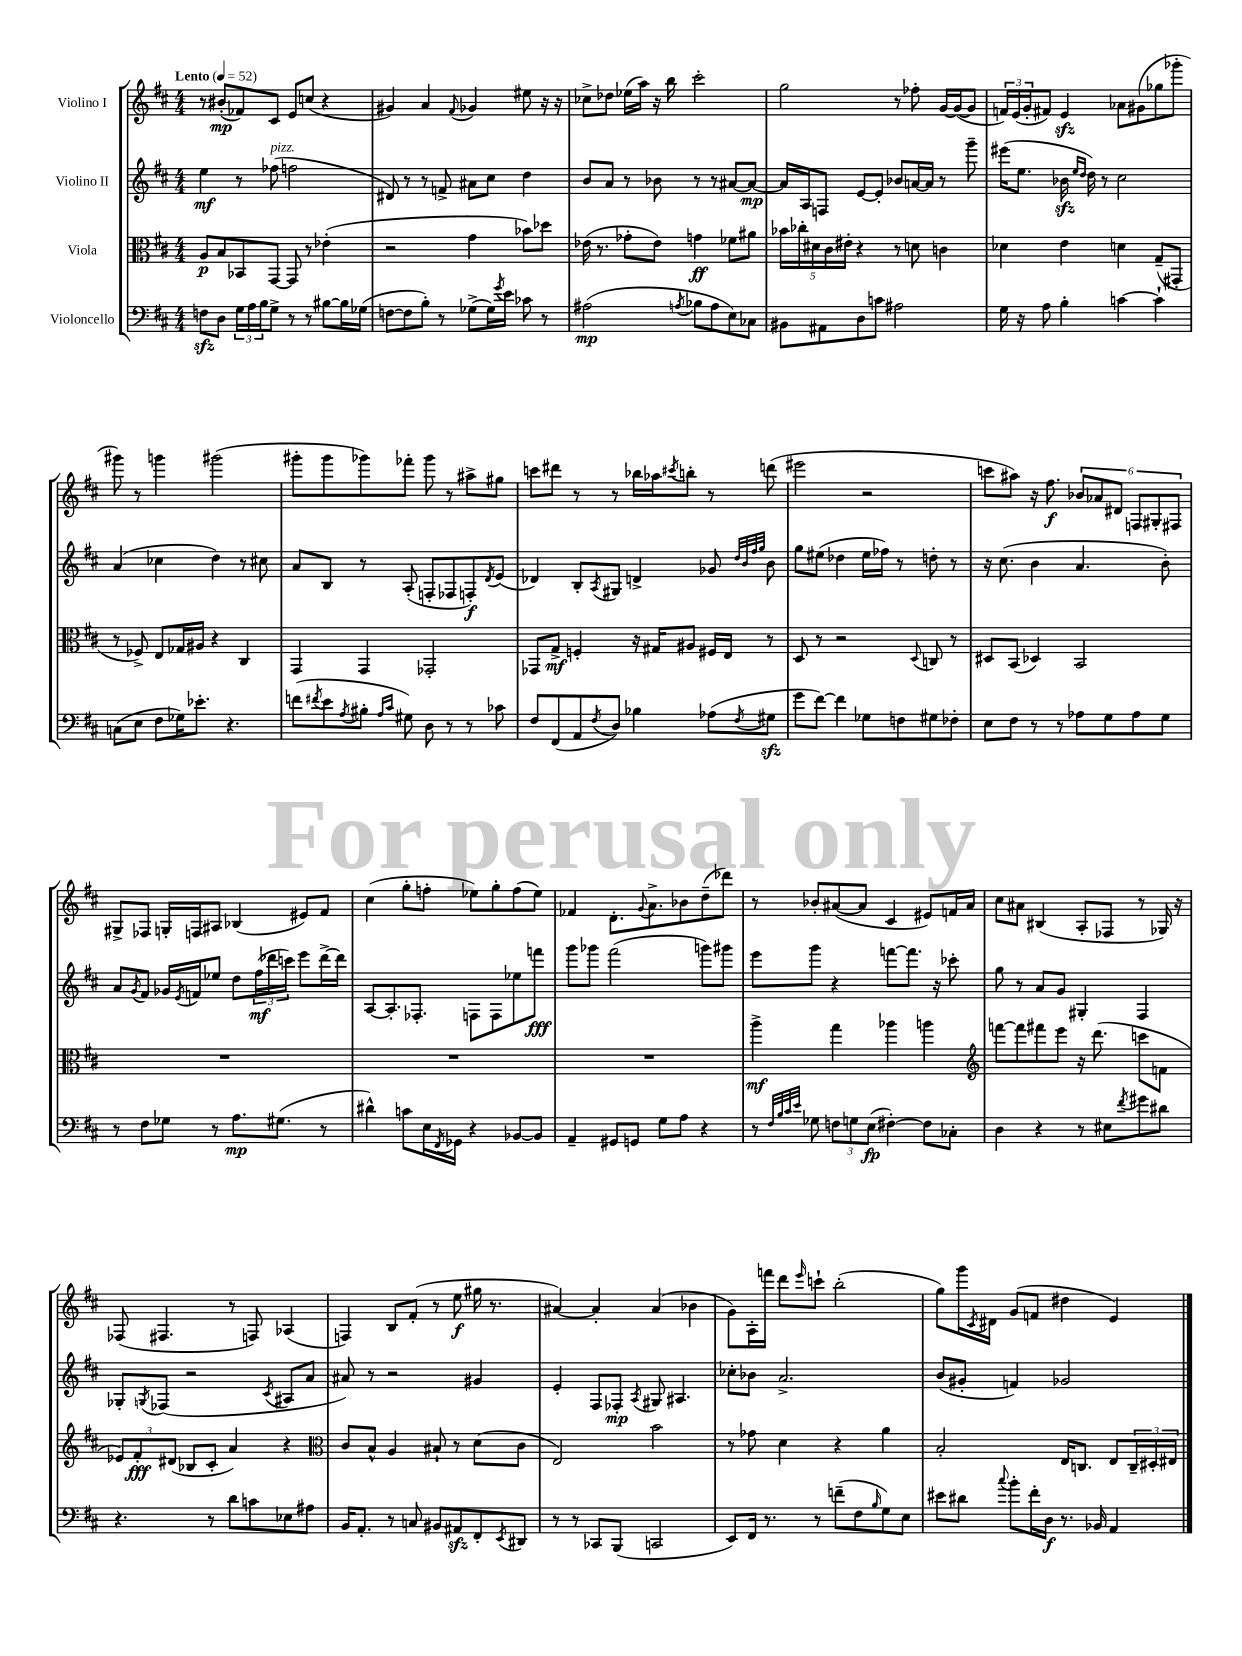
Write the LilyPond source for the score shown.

<<
\new StaffGroup <<
\new Staff = "s0" \with { instrumentName = "Violino I" } {
    \clef treble \key d \major \numericTimeSignature \time 4/4 \tempo "Lento" 4 = 52
    r8 bis'8-.\mp( fes'8) cis'8 e'8 c''8( r4 |
    gis'4) a'4 \appoggiatura { fis'8 } ges'4 eis''8 r16 r16 |
    ces''8-> des''8 ees''16( a''16) r16 b''16 cis'''2-. |
    g''2 r8 fes''8-. g'16~ g'16~( g'8 |
    \tuplet 3/2 { f'16) e'16( g'16-. } fis'8) e'4\sfz aes'8 gis'8( ges''8 ges'''8-. |
    gis'''8) r8 g'''4 gis'''2( |
    gis'''8-. gis'''8 ges'''8) fes'''8-. ges'''8 r8 ais''8-> gis''8 |
    c'''8 dis'''8 r8 r8 bes''16 aes''16 \acciaccatura { cis'''8 } b''8-. r8 d'''8( |
    eis'''2 r2 |
    c'''8 ais''8) r16 fis''8.\f \tuplet 6/4 { bes'8 aes'8 dis'8 f8 gis8-. fis8 } |
    gis8-> fes8 g16-. f16 ais8 bes4( eis'8) fis'8 |
    cis''4( g''8-. f''8-. ees''8) g''8-. f''8( ees''8) |
    fes'4 d'8.-. \appoggiatura { g'8 } a'8.-> bes'8 d''8--( des'''8) |
    r8 bes'8-. ais'8~( ais'8 cis'4 eis'8) f'16 ais'16 |
    cis''8 ais'8 bis4( a8-. fes8 r8 ges16) r16 |
    fes8( fis4. r8 f8) aes4( |
    f4) b8 fis'8-.( r8 e''8\f gis''16 r8. |
    ais'4~) ais'4-. ais'4( bes'4 |
    g'8) a16-. f'''16 d'''8 \grace { e'''16 } c'''8-! b''2-.( |
    g''8) g'''16 \acciaccatura { cis'8 } dis'16 g'8( f'8 dis''4 e'4) \bar "|." |
}
\new Staff = "s1" \with { instrumentName = "Violino II" } {
    \clef treble \key d \major \numericTimeSignature \time 4/4
    e''4\mf r8 fes''8^\markup { \italic "pizz." }( f''2 |
    dis'8) r8 r8 f'8-> ais'8 cis''8 d''4 |
    b'8 a'8 r8 bes'8 r8 r8 ais'8~ ais'8~\mp |
    ais'16 a16 f8 e'8~ e'8-. bes'8 a'16~ a'16 r8 g'''8-- |
    eis'''16( e''8. bes'16\sfz \grace { e''16 d''16 } d''16) r8 cis''2 |
    a'4( ces''4 d''4) r8 cis''8 |
    a'8 b8 r8 a8-.( f8-. fes8 f8-.\f) \acciaccatura { d'8 } e'8( |
    des'4) b8-. \acciaccatura { a8 } gis8 d'4-> ges'8 \grace { d''32 b'32 fis''32 g''32 } b'8 |
    g''8 eis''8( des''4 eis''16 fes''16) r8 d''8-. r8 |
    r16 cis''8.( b'4 a'4. b'8-.) |
    a'8 \acciaccatura { g'8 } fis'8 ges'16 \acciaccatura { e'8 } f'16 ees''8 d''8 \tuplet 3/2 { fis''16\mf( des'''16 c'''16) } e'''8 des'''16~-> des'''16 |
    a8~ a8.-. fes8.-. f8 f8 ees''8 f'''8\fff |
    g'''8 ges'''8 fis'''2( g'''8) gis'''8 |
    e'''8 g'''8 r4 f'''8~ f'''8. r16 ces'''8-. |
    g''8 r8 a'8 g'8 gis4-. fis4 |
    ges8-. \acciaccatura { g8 } fes8( r2 \acciaccatura { cis'8 } ais8 a'8 |
    ais'8) r8 r2 gis'4 |
    e'4-. fis8 fes8-.\mp \acciaccatura { a8 } gis8 ais4. |
    ces''8-. bes'8 a'2.-> |
    b'8( gis'8-. f'4) ges'2 \bar "|." |
}
\new Staff = "s2" \with { instrumentName = "Viola" } {
    \clef alto \key d \major \numericTimeSignature \time 4/4
    a8\p b8 bes,8 g,8~ g,8 r8 ees'4-.( |
    r2 g'4 bes'8) des''8 |
    ees'16( r8. ges'8-. ees'8) g'4\ff fes'8 ais'8 |
    \tuplet 5/4 { bes'16 ces''16-. dis'16 cis'16 eis'16-. } r4 r8 d'8 c'4 |
    des'4 e'4 d'4 g8--( gis,8-. |
    r8 fes8->) e8 ges16 ais16 r4 cis4 |
    g,4 g,4 ges,2-. |
    ges,8 g8->\mf f4-. r16 gis16 ais8 fis16 e16 r8 |
    d8 r8 r2 \appoggiatura { d8 } c8 r8 |
    dis8 b,8( des4) b,2 |
    R1 |
    R1 |
    R1 |
    a''4->\mf g''4 aes''4 a''4 |
    \clef treble f'''8~ f'''8 fis'''8 e'''8 r16 d'''8.( c'''8 f'8 |
    \tuplet 3/2 { ees'8) fis'8-.\fff dis'8( } bes8 cis'8-. a'4) r4 |
    \clef alto cis'8 b8-^ a4 bis8-! r8 d'8( cis'8 |
    e2) b'2 |
    r8 ges'8 d'4 r4 a'4 |
    b2-. e16 c8. e8 \tuplet 3/2 { c16-- dis16-. eis16 } \bar "|." |
}
\new Staff = "s3" \with { instrumentName = "Violoncello" } {
    \clef bass \key d \major \numericTimeSignature \time 4/4
    f8\sfz d8 \tuplet 3/2 { g16 a16 b16 } g8-> r8 r8 bis8~ bis16 ges16( |
    f8~ f8 b8-.) r8 ges8->( ges16) \acciaccatura { g'8 } e'16 ces'8 r8 |
    ais2\mp( \acciaccatura { a8 } bes8 a8 e8) ces8 |
    bis,8 ais,8 d8 c'8 ais2 |
    g16 r16 a8 b4-. c'4~ c'4-! |
    c8( e8 fis8 ges16) ees'8.-. r4. |
    f'8( \acciaccatura { fis'8 } e'8 \acciaccatura { a8 } bis8-. \grace { a16 cis'16 } gis8) d8 r8 r8 ces'8 |
    fis8 fis,8( a,8 \acciaccatura { fis8 } d8) bes4 aes8( \acciaccatura { fis8 } gis8\sfz |
    g'8 fis'8~) fis'4 ges8 f8 gis8 fes8-. |
    e8 fis8 r8 r8 aes8 g8 aes8 g8 |
    r8 fis8 ges8 r8 a8.\mp gis8.( r8 |
    dis'4-^) c'8 e16 \acciaccatura { fis,8 } ges,16 r4 bes,8~ bes,8 |
    a,4-- gis,8 g,8 g8 a8 r4 |
    r8 \grace { fis32 b32 cis'32 e'32 } ges8 \tuplet 3/2 { f8 g8 e8\fp( } fis4~-.) fis8 ces8-. |
    d4 r4 r8 eis8 \acciaccatura { fis'8 } gis'8 dis'8 |
    r4. r8 d'8 c'8 ees8 ais8 |
    b,16 a,8.-. r8 c8 bis,8 ais,8\sfz fis,8-. \acciaccatura { e,8 } dis,8 |
    r8 r8 ces,8 b,,8( c,2 |
    e,8) fis,16 r8. r8 f'8--( fis8 \grace { b16 } g8) e8 |
    eis'8 dis'8 \appoggiatura { cis''8 } b'8-. fis'16-. d16\f r8. bes,16 a,4 \bar "|." |
}
>>
>>
\layout { \context { \Score \remove "Bar_number_engraver" } }
